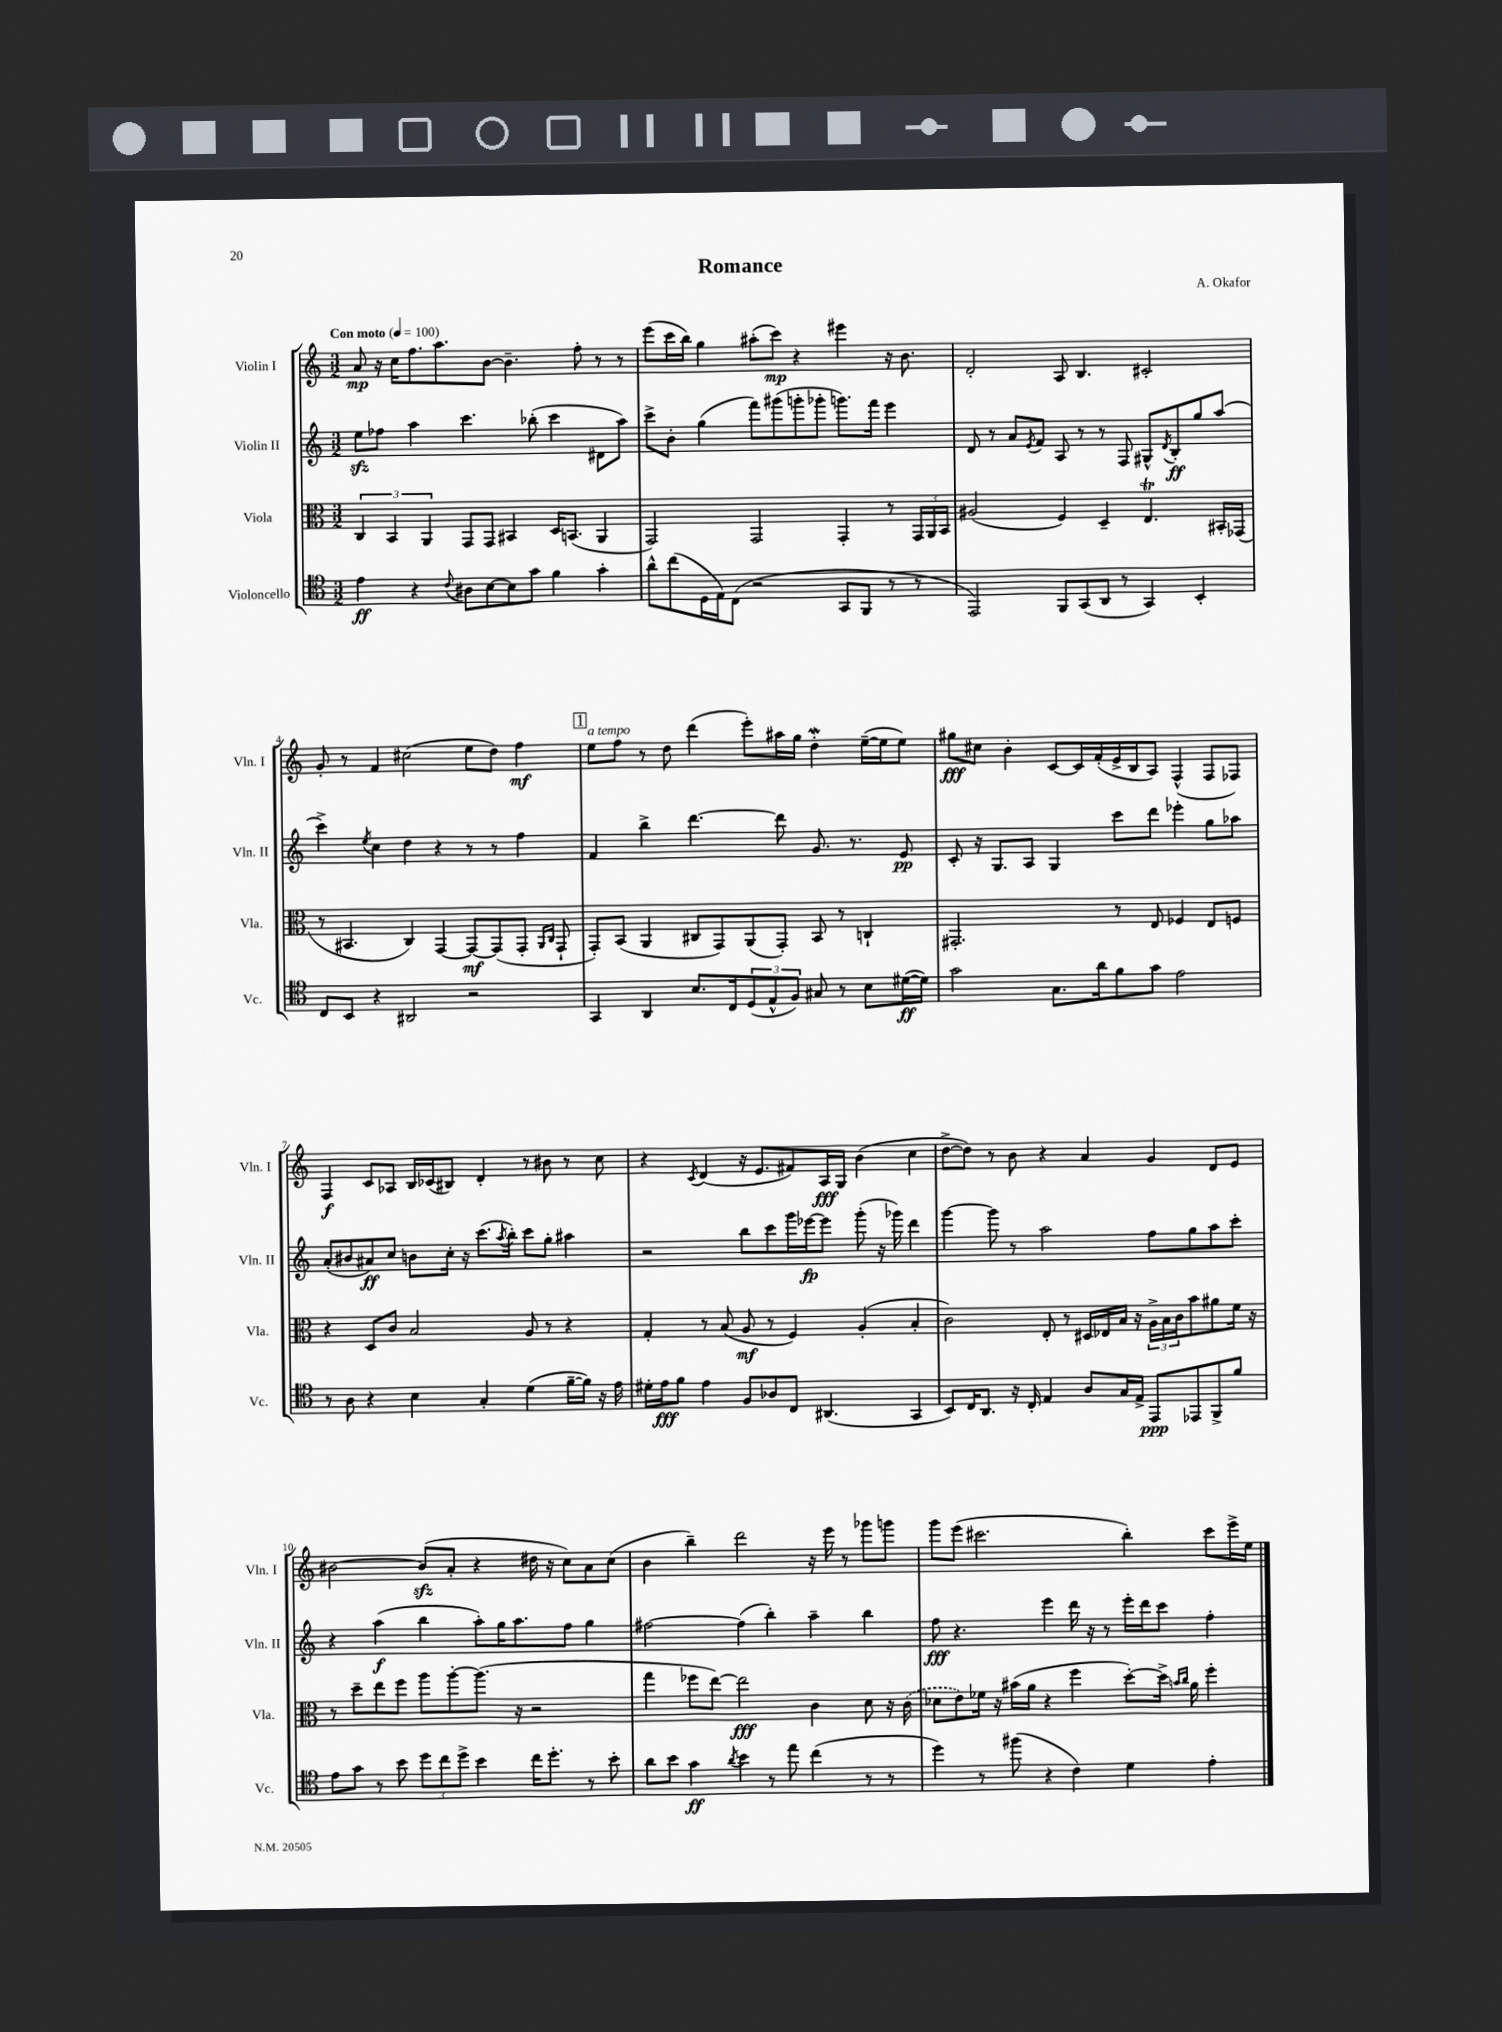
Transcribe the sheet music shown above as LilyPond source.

\header { title = "Romance" composer = "A. Okafor" }
<<
\new StaffGroup <<
\new Staff = "s0" \with { instrumentName = "Violin I" shortInstrumentName = "Vln. I" } {
    \clef treble \key c \major \numericTimeSignature \time 3/2 \tempo "Con moto" 4 = 100
    a'8\mp r16 c''16 f''8. a''8. b'8~ b'4.-- f''8-. r8 r8 |
    e'''8( c'''16 b''16) g''4 ais''8-.( c'''8\mp) r4 eis'''4 r16 b'8. |
    d'2-. a8 b4. cis'2-. |
    g'8-. r8 f'4 cis''2( e''8 d''8) f''4\mf |
    \mark \markup { \box "1" } e''8^\markup { \italic "a tempo" } f''8 r8 d''8 d'''4( e'''8-.) ais''16 g''16 d''4-.\mordent e''16~--( e''16 e''8) |
    gis''8\fff cis''8 b'4-. c'8~ c'16 f'16-.( e'16-> b16 a8) f4-^( f8 fes8) |
    f4\f c'8 aes8 b16 ces'16( bis8) d'4-. r8 bis'8 r8 c''8 |
    r4 \acciaccatura { c'8 } d'4( r16 e'8. fis'8) a16\fff g16 b'4( c''4 |
    d''8~-> d''8) r8 b'8 r4 a'4 g'4 d'8 e'8 |
    bis'2~ bis'8\sfz( a'8-. r4 dis''16 r16 c''8) a'8 c''8( |
    b'4 b''4--) d'''2 r16 e'''16 r8 ges'''8 g'''8 |
    g'''8 e'''8( cis'''2. b''4-.) cis'''8 e'''16-> e''16 \bar "|." |
}
\new Staff = "s1" \with { instrumentName = "Violin II" shortInstrumentName = "Vln. II" } {
    \clef treble \key c \major \numericTimeSignature \time 3/2
    e''8\sfz fes''8 a''4 c'''4. bes''8-.( c'''4 dis'8 a''8) |
    c'''8-> b'8-. g''4( f'''8) gis'''8( g'''8-. ges'''8-. g'''8.) f'''16 e'''4 |
    d'8 r8 a'8 \acciaccatura { e'8 } f'8 a8 r8 r8 f8 gis8-^ \acciaccatura { d'8 } b8-.\ff g''8 a''8( |
    c'''4->) \acciaccatura { e''8 } c''4 d''4 r4 r8 r8 f''4 |
    \mark \markup { \box "1" } f'4 b''4-> d'''4.~ d'''8 g'8. r8. e'8\pp |
    c'8-. r16 g8. a8 g4 c'''8 d'''8 ees'''4-. g''8 aes''8 |
    a'8-.( bis'8 ais'8\ff) c''8 b'8 c''16-. r16 c'''8.( \acciaccatura { a''8 } b''16-.) c'''8 g''8-. ais''4 |
    r2 b''8 c'''8 g'''16 ees'''16~\fp ees'''8 g'''8-.( r16 ges'''16) d'''4 |
    g'''4~ g'''8 r8 a''2 f''8 g''8 a''8 c'''8-. |
    r4 a''4\f( b''4 a''8-.) g''16 a''8. f''8 g''4 |
    fis''2~ fis''4( b''4-.) a''4-- b''4 |
    f''8\fff r4. e'''4 d'''16 r16 r8 e'''16-. d'''16 c'''8 f''4-. \bar "|." |
}
\new Staff = "s2" \with { instrumentName = "Viola" shortInstrumentName = "Vla." } {
    \clef alto \key c \major \numericTimeSignature \time 3/2
    \tuplet 3/2 { c4 b,4 a,4 } g,8 g,8 bis,4 d16 b,8.( a,4 |
    g,2) g,2 g,4-. r8 \tuplet 3/2 { g,16 a,16 b,16 } |
    ais2( f4) d4-- e4.\trill bis,16-. ges,16( |
    r8 bis,4. c4) g,4~ g,8~\mf g,8( g,8-. \grace { a,16 c16 } g,8-! |
    \mark \markup { \box "1" } g,8-.) b,8( a,4 cis8 g,8) a,8( g,8-.) b,8 r8 c4-! |
    gis,2.-. r8 e8 fes4 e8 f8 |
    r4 d8 c'8 b2 a8 r8 r4 |
    g4-. r8 b8( a8\mf r8 f4) a4-.( b4-. |
    c'2) e8-. r8 dis16 ees16 b16 r16 \tuplet 3/2 { a16-> b16 c'16 } b'8 ais'8 f'16 r16 |
    r8 d''8-- e''8 f''8 a''8 a''8~-. a''8.( r16 r2 |
    g''4 fes''8 e''8~) e''2\fff c'4 d'8 r16 \once \slurDashed c'16( |
    des'8 e'8) fes'16 r16 bis'16( a'16 r4 f''4 d''8~-.) d''16-> \grace { b'16 c''16 } a'16 f''4-. \bar "|." |
}
\new Staff = "s3" \with { instrumentName = "Violoncello" shortInstrumentName = "Vc." } {
    \clef tenor \key c \major \numericTimeSignature \time 3/2
    e'4\ff r4 \appoggiatura { c'8 } ais8 b8~ b8 g'8 f'4 g'4-. |
    a'8-^ c''8( d16 e16) c8( r2 g,8 f,8 r8 r8 |
    e,2) f,8 g,8( a,8 r8 g,4) b,4-. |
    c8 b,8 r4 ais,2 r2 |
    \mark \markup { \box "1" } g,4 a,4 b8. c16 \tuplet 3/2 { d8( e8-^ f8) } gis8 r8 b8 dis'16~\ff( dis'16) |
    g'2 g8. a'16 f'8 g'8 e'2 |
    r8 a8 r4 b4 g4-. d'4( f'16~-- f'16) r16 e'16 |
    dis'16-. e'16\fff f'8 e'4 f8 aes8 c8 ais,4.( g,4 |
    b,8) c16 a,8. r16 c16-. e4 a8 g16 e16-> e,8\ppp ees,8 f,8-> f'8 |
    e'8 g'8 r8 b'8 \tuplet 3/2 { d''8 c''8 d''8-> } b'4 c''16 d''8.-. r8 b'8-. |
    a'8 b'8 g'4\ff \acciaccatura { a'8 } b'4 r8 e''8 c''4( r8 r8 |
    d''4) r8 fis''8( r4 c'4) d'4 e'4-. \bar "|." |
}
>>
>>
